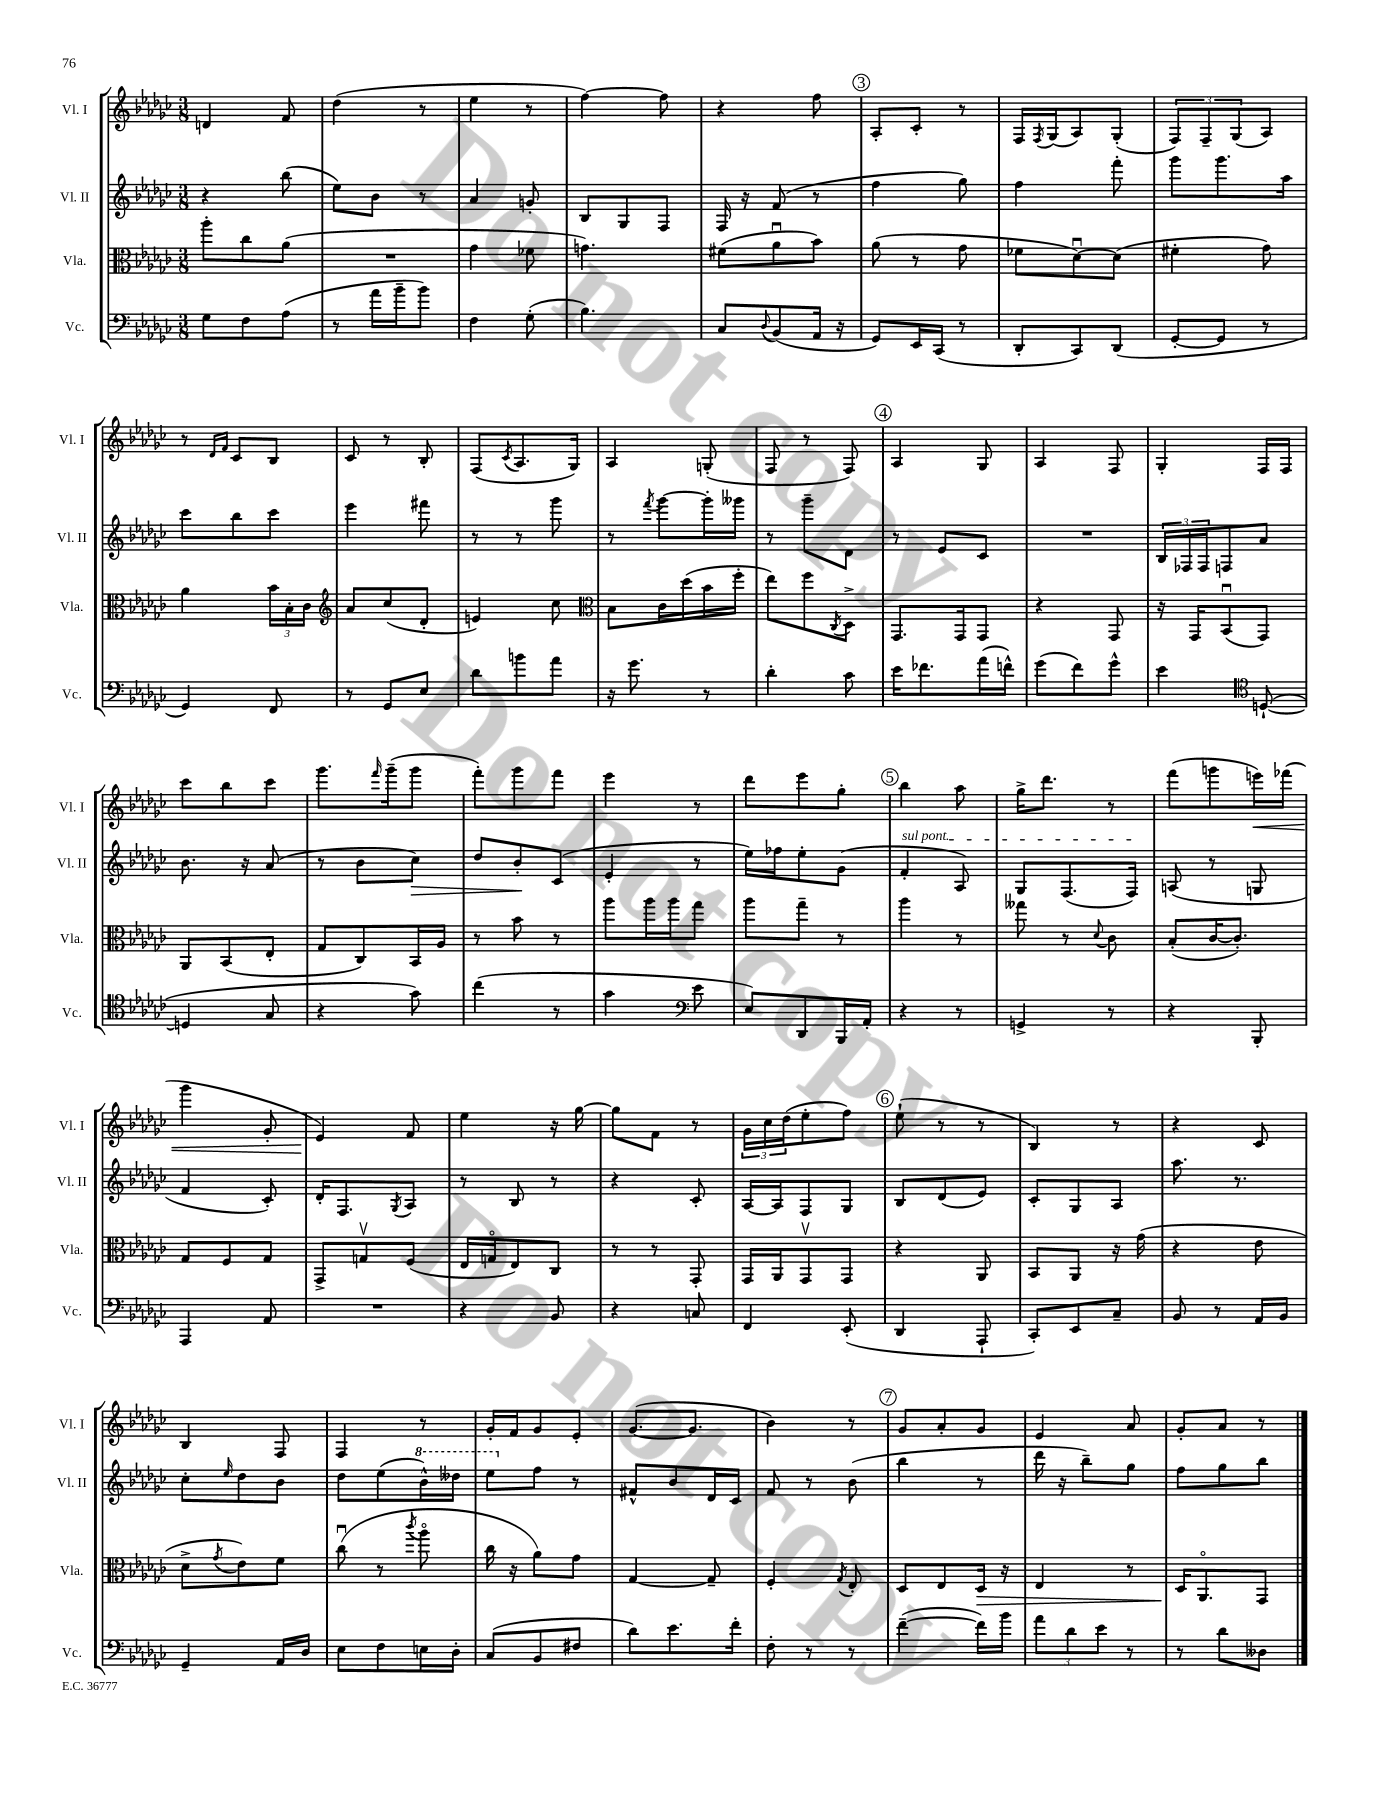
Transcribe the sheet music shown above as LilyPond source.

<<
\new StaffGroup <<
\new Staff = "s0" \with { instrumentName = "Vl. I" shortInstrumentName = "Vl. I" } {
    \clef treble \key ges \major \numericTimeSignature \time 3/8
    d'4 f'8 |
    des''4( r8 |
    ees''4 r8 |
    f''4~) f''8 |
    r4 f''8 |
    \mark \markup { \circle "3" } aes8-. ces'8-. r8 |
    f16 \acciaccatura { f8 } ges16( aes8) ges8-.( |
    \tuplet 3/2 { f8) f8-- ges8( } aes8) |
    r8 \grace { des'16 f'16 } ces'8 bes8 |
    ces'8 r8 bes8-. |
    f8( \acciaccatura { ces'8 } aes8. ges16) |
    aes4 g8-.( |
    f8 r8 f8) |
    \mark \markup { \circle "4" } aes4 ges8 |
    aes4 f8 |
    ges4-. f16 f16 |
    ces'''8 bes''8 ces'''8 |
    ges'''8. \grace { f'''16 } ges'''16--( ges'''8 |
    f'''8-.) ges'''8 f'''8 |
    ees'''4 r8 |
    des'''8 ees'''8 ges''8-. |
    \mark \markup { \circle "5" } bes''4 aes''8 |
    ges''16-> des'''8. r8 |
    f'''8( g'''8 e'''16\<) fes'''16( |
    ges'''4 ges'8-. |
    ees'4\!) f'8 |
    ees''4 r16 ges''16~ |
    ges''8 f'8 r8 |
    \tuplet 3/2 { ges'16 ces''16 des''16( } ees''8-. f''8) |
    \mark \markup { \circle "6" } ees''8-!( r8 r8 |
    bes4) r8 |
    r4 ces'8 |
    bes4 f8 |
    f4 r8 |
    ges'16-. f'16 ges'8 ees'8-. |
    ges'8.~( ges'8. |
    bes'4) r8 |
    \mark \markup { \circle "7" } ges'8 aes'8-. ges'8 |
    ees'4 aes'8 |
    ges'8-. aes'8 r8 \bar "|." |
}
\new Staff = "s1" \with { instrumentName = "Vl. II" shortInstrumentName = "Vl. II" } {
    \clef treble \key ges \major \numericTimeSignature \time 3/8
    r4 bes''8( |
    ees''8) bes'8 r8 |
    aes'4 g'8-. |
    bes8 ges8 f8 |
    f16 r16 f'8( r8 |
    \mark \markup { \circle "3" } f''4 ges''8) |
    f''4 f'''8-. |
    ges'''8 ges'''8. aes''16 |
    ces'''8 bes''8 ces'''8 |
    ees'''4 fis'''8 |
    r8 r8 ges'''8 |
    r8 \acciaccatura { f'''8 } ges'''8~ ges'''16-. geses'''16 |
    r8 ges'''8-- des'8 |
    \mark \markup { \circle "4" } r8 ees'8 ces'8 |
    R4. |
    \tuplet 3/2 { bes16 fes16 fes16 } f8 aes'8 |
    bes'8. r16 aes'8( |
    r8 bes'8 ces''8\>) |
    des''8 bes'8-.\! ces'8( |
    ees'4-. r8 |
    ees''16) fes''16 ees''8-. ges'8( |
    \mark \markup { \circle "5" } \once \override TextSpanner.bound-details.left.text = \markup { \italic "sul pont." } f'4-.\startTextSpan aes8) |
    ges8 f8.( f16\stopTextSpan) |
    a8( r8 g8 |
    f'4 ces'8-.) |
    des'16-. f8. \acciaccatura { ges8 } aes8 |
    r8 bes8 r8 |
    r4 ces'8-. |
    aes16~ aes16 f8 ges8 |
    \mark \markup { \circle "6" } bes8 des'8( ees'8) |
    ces'8-. ges8 aes8 |
    aes''8. r8. |
    ces''8-. \grace { ees''16 } des''8 bes'8 |
    des''8 ees''8( \ottava #1 bes''16-^) deses'''16 |
    ees'''8 \ottava #0 f''8 r8 |
    fis'8-^ bes'8 des'16 ces'16 |
    f'8 r8 bes'8( |
    \mark \markup { \circle "7" } bes''4 r8 |
    des'''16 r16 bes''8--) ges''8 |
    f''8 ges''8 bes''8 \bar "|." |
}
\new Staff = "s2" \with { instrumentName = "Vla." shortInstrumentName = "Vla." } {
    \clef alto \key ges \major \numericTimeSignature \time 3/8
    aes''8-. ces''8 aes'8( |
    R4. |
    ges'4 fes'8 |
    g'4.) |
    fis'8( aes'8\downbow bes'8) |
    \mark \markup { \circle "3" } aes'8( r8 ges'8 |
    fes'8 des'8~\downbow) des'8( |
    fis'4-. ges'8) |
    aes'4 \tuplet 3/2 { bes'16 bes16-. ces'16 } |
    \clef treble aes'8 ces''8( des'8-. |
    e'4) ces''8 |
    \clef alto bes8 ces'16 des''16( bes'16 f''16-. |
    ees''8) f''8 \acciaccatura { ces8 } des8-> |
    \mark \markup { \circle "4" } ges,8. ges,16 ges,8 |
    r4 ges,8 |
    r16 ges,16 bes,8\downbow( ges,8) |
    aes,8 bes,8( ees8-. |
    ges8 ces8) bes,16 aes16 |
    r8 bes'8 r8 |
    aes''8 aes''16 aes''16 ges''8 |
    aes''8 ges''8-- r8 |
    \mark \markup { \circle "5" } aes''4 r8 |
    geses''8 r8 \appoggiatura { des'8 } ces'8 |
    bes8-.( ces'16~ ces'8.-.) |
    ges8 f8 ges8 |
    ges,8-> g8\upbow f8( |
    ees16 g16\flageolet ees8) ces8 |
    r8 r8 ges,8-. |
    ges,16 aes,16 ges,8\upbow ges,8 |
    \mark \markup { \circle "6" } r4 aes,8 |
    bes,8 aes,8 r16 ges'16( |
    r4 ees'8 |
    des'8-> \acciaccatura { ges'8 } ees'8) f'8 |
    ces''8\downbow( r8 \acciaccatura { ces'''8 } aes''8\flageolet |
    ces''16 r16 aes'8) ges'8 |
    ges4~ ges8-- |
    f4-. \acciaccatura { ges8 } ees8-. |
    \mark \markup { \circle "7" } des8 ees8 des16\> r16 |
    ees4 r8 |
    des16\! aes,8.\flageolet ges,8 \bar "|." |
}
\new Staff = "s3" \with { instrumentName = "Vc." shortInstrumentName = "Vc." } {
    \clef bass \key ges \major \numericTimeSignature \time 3/8
    ges8 f8 aes8( |
    r8 aes'16 bes'16-- bes'8) |
    f4 ges8-.( |
    bes4.) |
    ces8 \appoggiatura { des8 } bes,8( aes,16 r16 |
    \mark \markup { \circle "3" } ges,8) ees,16 ces,16( r8 |
    des,8-. ces,8) des,8( |
    ges,8~-. ges,8 r8 |
    ges,4) f,8 |
    r8 ges,8 ees8 |
    des'8 b'8 aes'8 |
    r16 ges'8. r8 |
    des'4-. ces'8 |
    \mark \markup { \circle "4" } ees'16 fes'8. aes'16( f'16-^) |
    ges'8( f'8) ges'8-^ |
    ees'4 \clef tenor d8~-!( |
    d4 ges8 |
    r4 ges'8) |
    ces''4( r8 |
    ges'4 \clef bass ees'8 |
    ees8) des,8 bes,,16 aes,16-. |
    \mark \markup { \circle "5" } r4 r8 |
    g,4-> r8 |
    r4 bes,,8-. |
    aes,,4 aes,8 |
    R4. |
    r4 bes,8 |
    r4 c8 |
    f,4 ees,8-.( |
    \mark \markup { \circle "6" } des,4 aes,,8-! |
    ces,8-.) ees,8 ces8-- |
    bes,8 r8 aes,16 bes,16 |
    ges,4-- aes,16 des16 |
    ees8 f8 e16 des16-. |
    ces8( bes,8 fis8 |
    des'8) ees'8. f'16-. |
    f8-. r8 r8 |
    \mark \markup { \circle "7" } f'4~--( f'16) bes'16 |
    \tuplet 3/2 { aes'8 des'8 ees'8 } r8 |
    r8 des'8 deses8 \bar "|." |
}
>>
>>
\layout { \context { \Score \remove "Bar_number_engraver" } }
